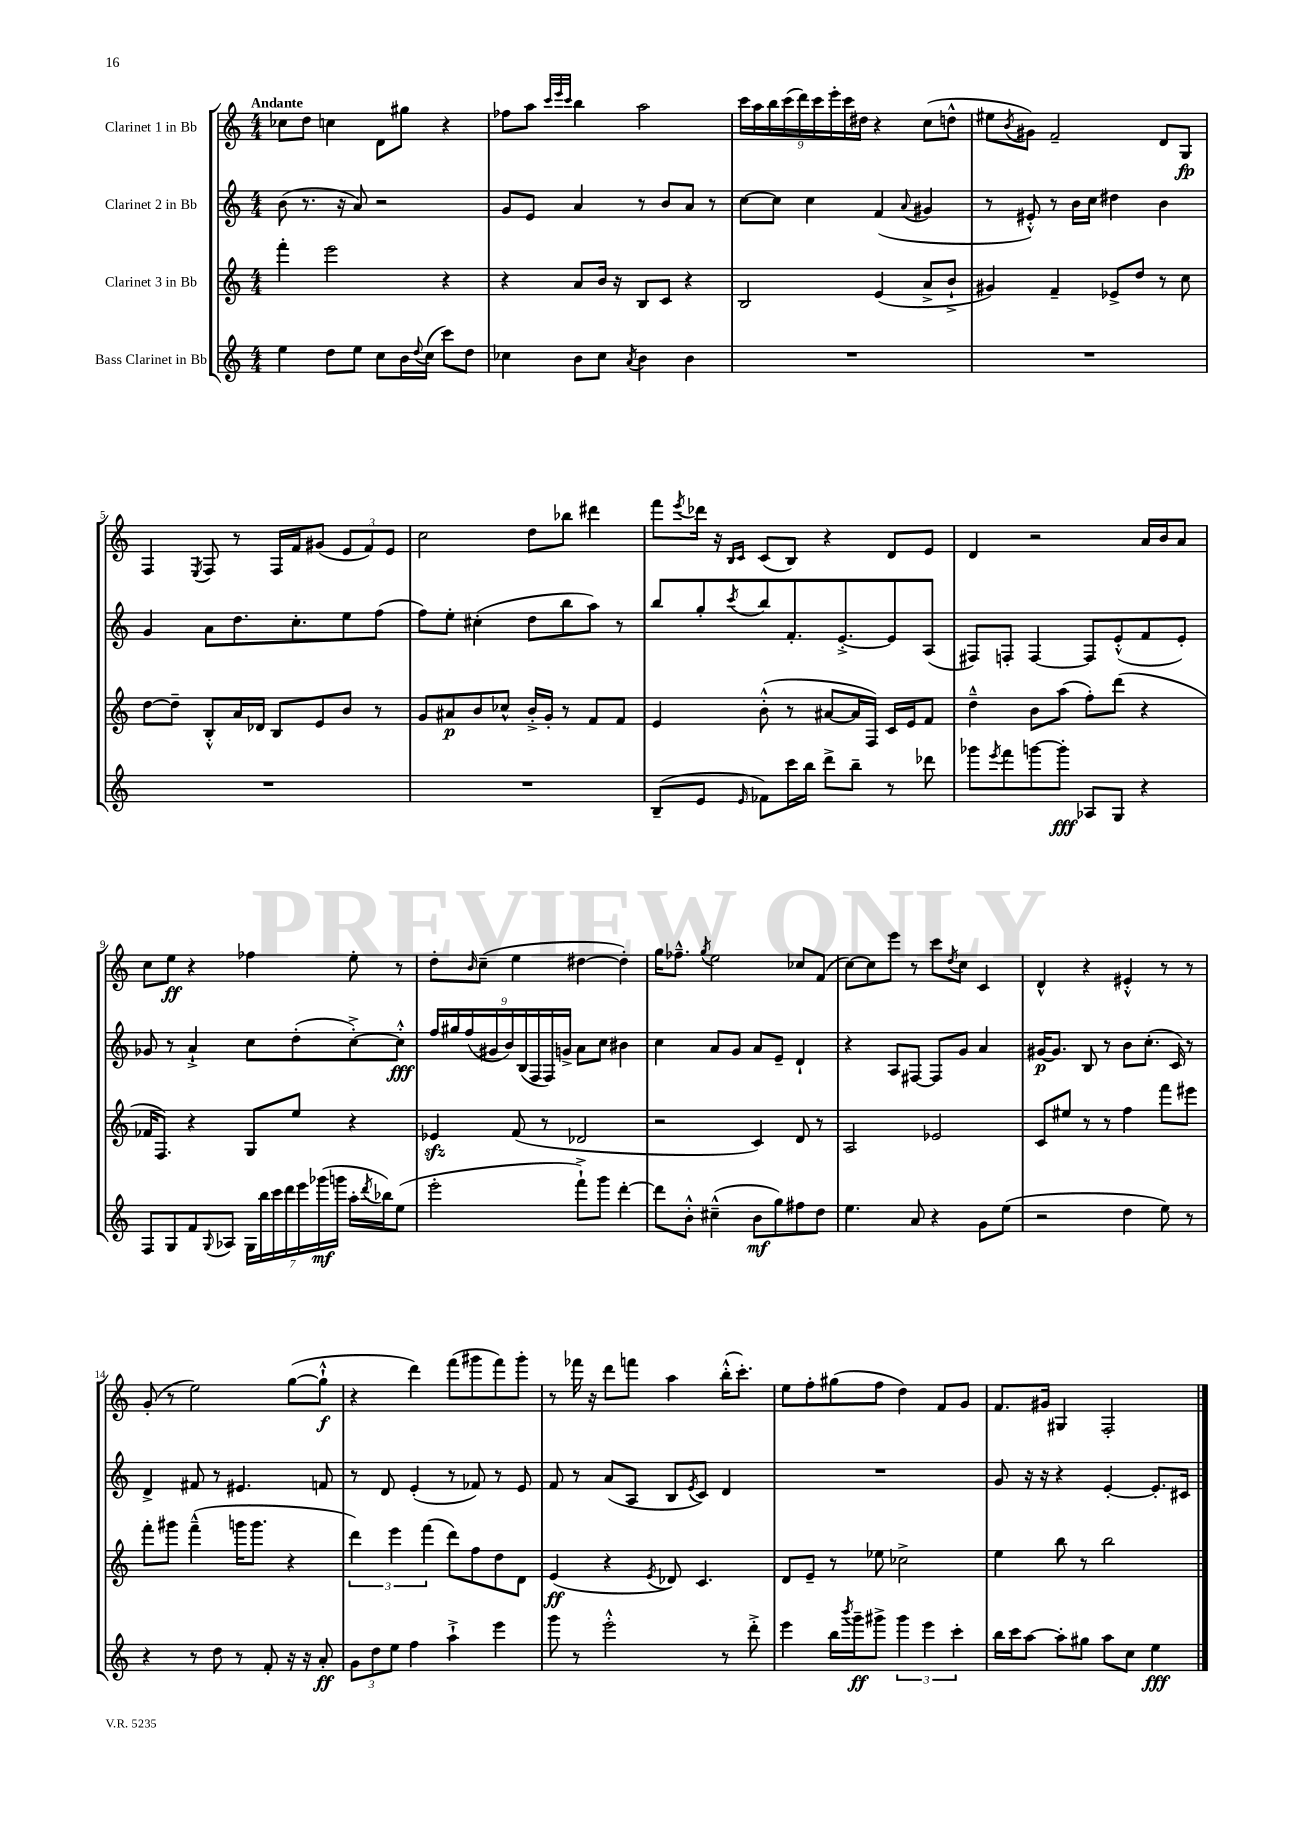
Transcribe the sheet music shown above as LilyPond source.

<<
\new StaffGroup <<
\new Staff = "s0" \with { instrumentName = "Clarinet 1 in Bb" } {
    \clef treble \key c \major \numericTimeSignature \time 4/4 \tempo "Andante"
    ces''8 d''8 c''4 d'8 gis''8 r4 |
    fes''8 a''8 \grace { c'''32 e'''32 c'''32 } b''4 a''2 |
    \tuplet 9/8 { c'''16 a''16 b''16 c'''16( d'''16) c'''16 e'''16-. c'''16 dis''16 } r4 c''8( d''8-^ |
    eis''8 \acciaccatura { b'8 } gis'8) f'2-- d'8 g8\fp |
    f4 \acciaccatura { e8 } f8 r8 f16 f'16 gis'8( \tuplet 3/2 { e'8 f'8) e'8 } |
    c''2 d''8 bes''8 dis'''4 |
    f'''8 \acciaccatura { e'''8 } des'''16 r16 \grace { b16 c'16 } c'8( b8) r4 d'8 e'8 |
    d'4 r2 a'16 b'16 a'8 |
    c''8 e''8\ff r4 fes''4 e''8-. r8 |
    d''8-. \grace { b'16 } c''8--( e''4 dis''4~ dis''4-.) |
    g''16 fes''8.---^ \acciaccatura { g''8 } e''2 ces''8 f'8( |
    c''8~) c''8 e'''8 r8 c'''8 \acciaccatura { d''8 } c''8 c'4 |
    d'4-^ r4 eis'4-.-^ r8 r8 |
    g'8-.( r8 e''2) g''8~( g''8-!-^\f |
    r4 d'''4) f'''8( gis'''8 f'''8) gis'''8-. |
    r8 fes'''16 r16 d'''8 f'''8 a''4 b''16-.-^( c'''8.-.) |
    e''8 f''8-. gis''8( f''8 d''4) f'8 g'8 |
    f'8. gis'16 gis4 f2-. \bar "|." |
}
\new Staff = "s1" \with { instrumentName = "Clarinet 2 in Bb" } {
    \clef treble \key c \major \numericTimeSignature \time 4/4
    b'8( r8. r16 a'8) r2 |
    g'8 e'8 a'4 r8 b'8 a'8 r8 |
    c''8~ c''8 c''4 f'4( \appoggiatura { a'8 } gis'4 |
    r8 eis'8-.-^) r8 b'16 c''16 dis''4 b'4 |
    g'4 a'8 d''8. c''8.-. e''8 f''8( |
    f''8) e''8-. cis''4-.( d''8 b''8 a''8) r8 |
    b''8 g''8-. \acciaccatura { c'''8 } b''8 f'8.-. e'8.~-.-> e'8 a8( |
    fis8) f8-. f4~ f8 e'8-.-^( f'8 e'8-.) |
    ges'8 r8 a'4-!-> c''8 d''8-.( c''8~-.->) c''8-.-^\fff |
    \tuplet 9/8 { f''16 gis''16 f''16( gis'16 b'16) b16( f16 f16) g'16-> } a'8 c''8 bis'4 |
    c''4 a'8 g'8 a'8 e'8-- d'4-! |
    r4 a8 fis8~ fis8 g'8 a'4 |
    gis'16~\p gis'8. b8 r8 b'8 c''8.-.( c'16) r8 |
    d'4-> fis'8 r8 eis'4. f'8 |
    r8 d'8 e'4-.( r8 fes'8) r8 e'8 |
    f'8 r8 a'8( a8 b8 \acciaccatura { e'8 } c'8) d'4 |
    R1 |
    g'8 r16 r16 r4 e'4~-. e'8.-. cis'16 \bar "|." |
}
\new Staff = "s2" \with { instrumentName = "Clarinet 3 in Bb" } {
    \clef treble \key c \major \numericTimeSignature \time 4/4
    f'''4-. e'''2 r4 |
    r4 a'8 b'16 r16 b8 c'8 r4 |
    b2 e'4( a'8-> b'8-!-> |
    gis'4) f'4-- ees'8-> d''8 r8 c''8 |
    d''8~ d''8-- b8-.-^ a'16 des'16 b8 e'8 b'8 r8 |
    g'8 ais'8\p b'8 ces''8-^ b'16-.-> g'16-. r8 f'8 f'8 |
    e'4 b'8-.-^( r8 ais'8~ ais'16 f16) c'16 e'16 f'8 |
    d''4---^ b'8 a''8( f''8-.) d'''8( r4 |
    fes'16 f8.) r4 g8 e''8 r4 |
    ees'4\sfz f'8( r8 des'2 |
    r2 c'4) d'8 r8 |
    a2 ees'2 |
    c'8 eis''8 r8 r8 f''4 f'''8 eis'''8 |
    f'''8-. gis'''8 f'''4---^( g'''16 g'''8. r4 |
    \tuplet 3/2 { d'''4) e'''4 f'''4( } d'''8) f''8 d''8 d'8 |
    e'4\ff( r4 \acciaccatura { e'8 } des'8) c'4. |
    d'8 e'8-- r8 ees''8 ces''2-> |
    e''4 b''8 r8 b''2 \bar "|." |
}
\new Staff = "s3" \with { instrumentName = "Bass Clarinet in Bb" } {
    \clef treble \key c \major \numericTimeSignature \time 4/4
    e''4 d''8 e''8 c''8 b'16 \appoggiatura { d''8 } c''16( c'''8) d''8 |
    ces''4 b'8 ces''8 \acciaccatura { a'8 } b'4 b'4 |
    R1 |
    R1 |
    R1 |
    R1 |
    b8--( e'8 \grace { e'16 } fes'8) c'''16 b''16 d'''8-> b''8-- r8 des'''8 |
    ges'''8 \acciaccatura { e'''8 } f'''8 g'''8~ g'''8-.\fff aes8 g8 r4 |
    f8 g8 f'8 \appoggiatura { g8 } aes8 \tuplet 7/4 { g16 b''16 c'''16 d'''16 e'''16 ges'''16\mf( g'''16 } a''16-. \acciaccatura { d'''8 } bes''16) e''8( |
    e'''2-. f'''8-!->) g'''8 d'''4~-. |
    d'''8 b'8-.-^ cis''4---^( b'8\mf g''8) fis''8 d''8 |
    e''4. a'8 r4 g'8 e''8( |
    r2 d''4 e''8) r8 |
    r4 r8 d''8 r8 f'8-. r16 r16 a'8-.\ff |
    \tuplet 3/2 { g'8 d''8 e''8 } f''4 a''4-!-> e'''4 |
    g'''8 r8 e'''2-.-^ r8 d'''8-.-> |
    e'''4 b''16 \acciaccatura { b'''8 } g'''16--\ff gis'''8-> \tuplet 3/2 { gis'''4 e'''4 c'''4-. } |
    b''16 c'''16 a''8~ a''8-. gis''8 a''8 c''8 e''4\fff \bar "|." |
}
>>
>>
